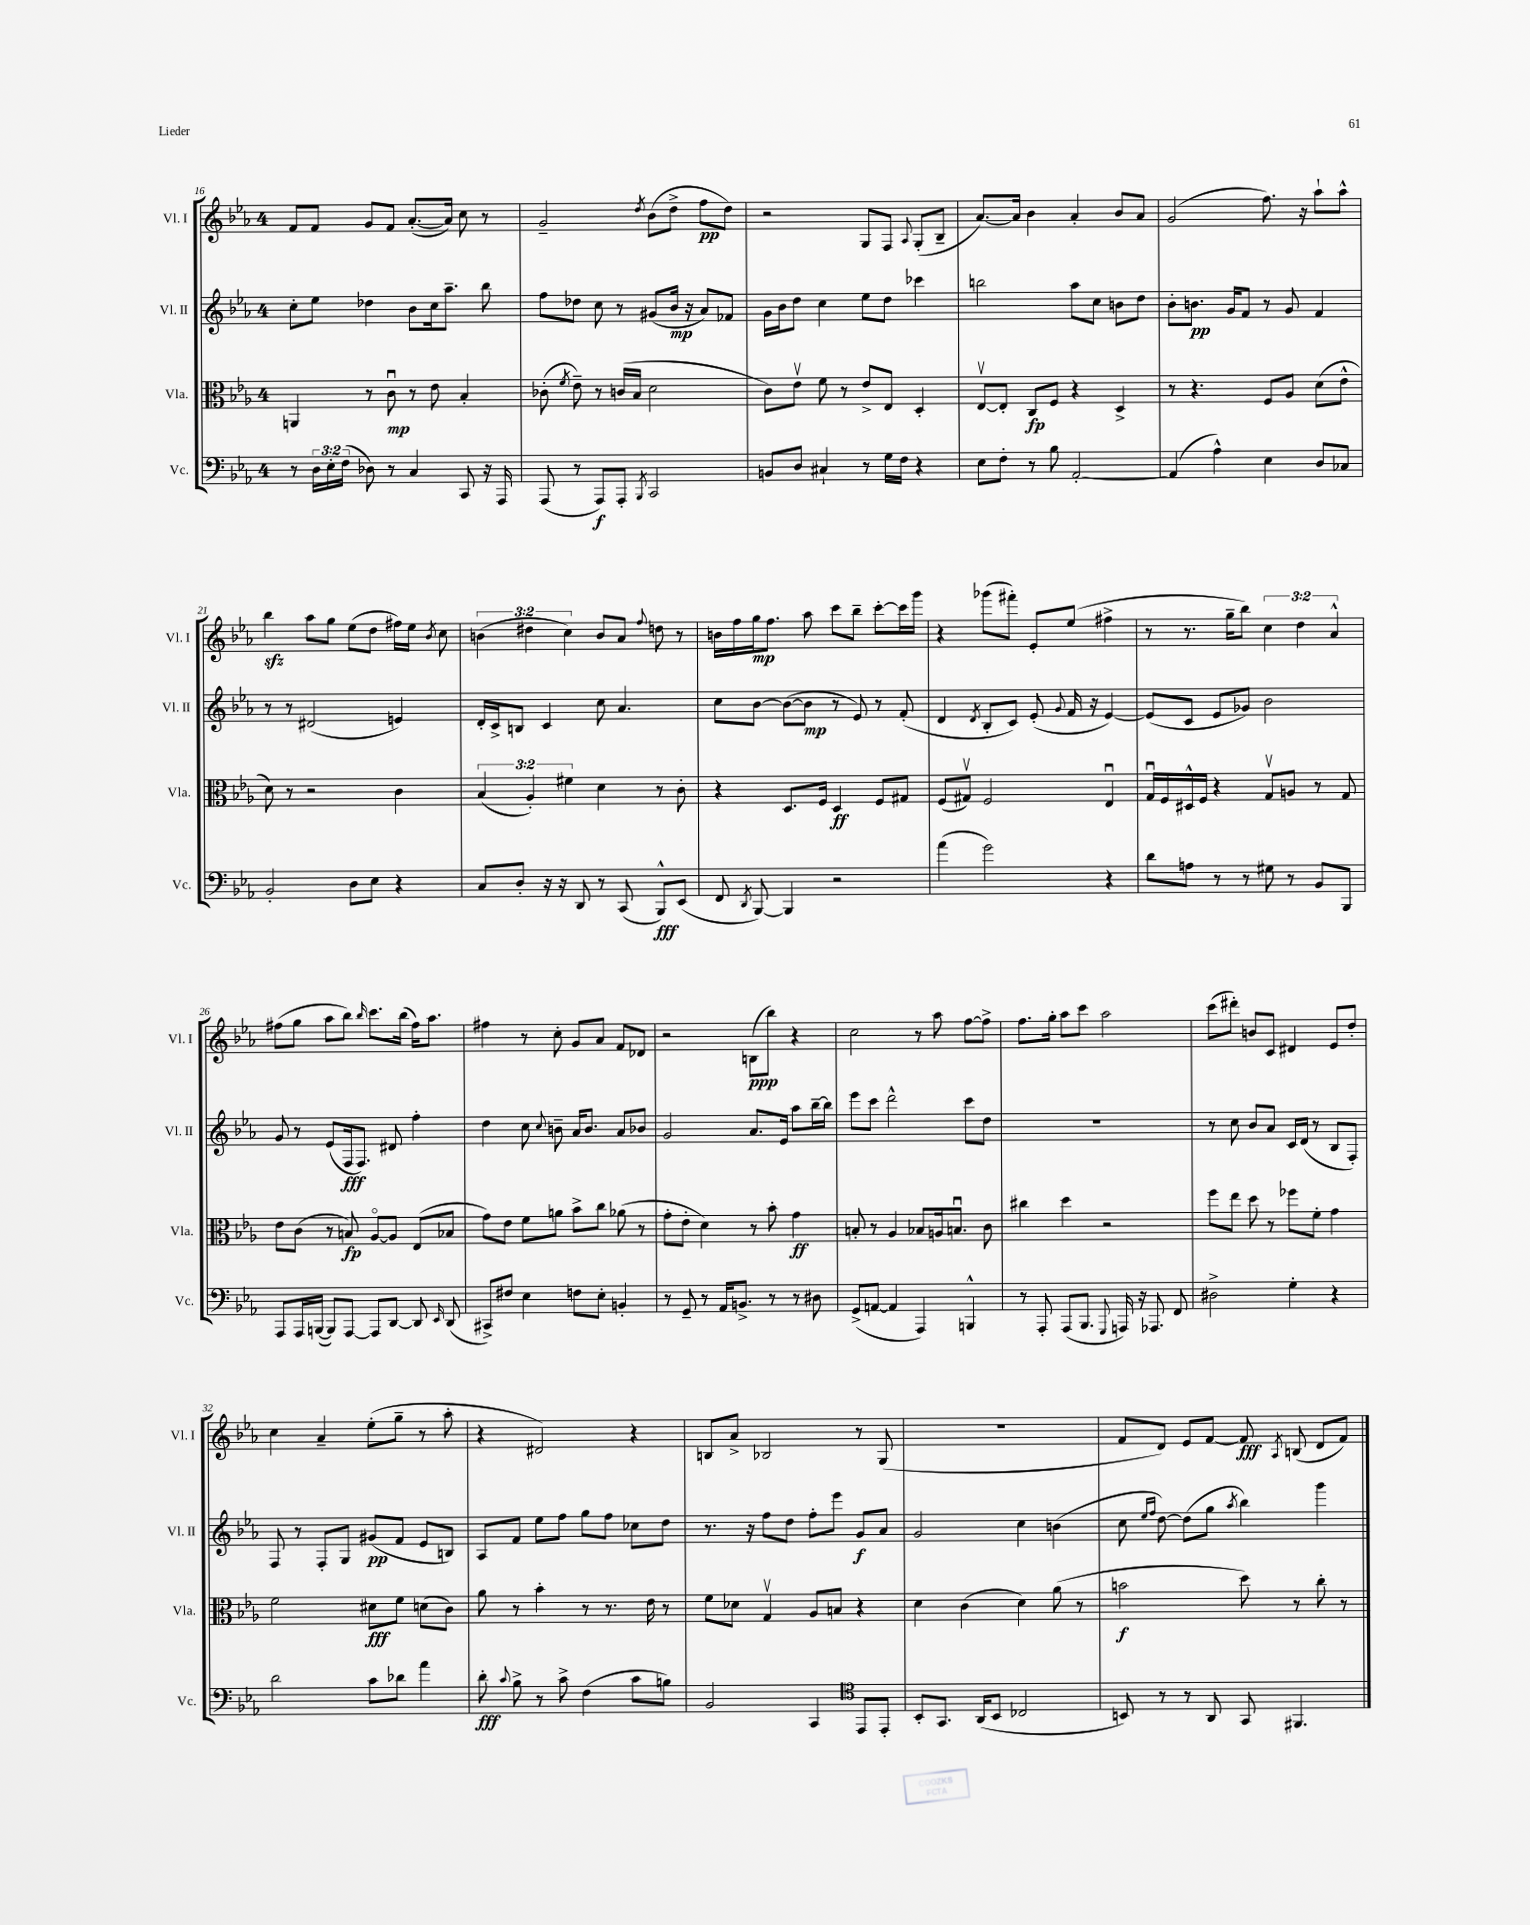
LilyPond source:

<<
\new StaffGroup <<
\new Staff = "s0" \with { instrumentName = "Vl. I" shortInstrumentName = "Vl. I" } {
    \clef treble \key ees \major \once \override Staff.TimeSignature.style = #'single-digit \time 4/4 \override Staff.TupletNumber.text = #tuplet-number::calc-fraction-text
    \autoBeamOff f'8[ f'8] g'8[ f'8] aes'8.[~-.( aes'16]) c''8 r8 |
    g'2-- \acciaccatura { d''8 } bes'8[( d''8]-> f''8[\pp d''8]) |
    r2 g8[ f8] \appoggiatura { aes8 } g8[-.( bes8]-- |
    aes'8.[~) aes'16] bes'4 aes'4-. bes'8[ aes'8] |
    g'2( f''8.) r16 aes''8[-! aes''8]-^ |
    bes''4\sfz aes''8[ g''8] ees''8[( d''8] fis''16[) ees''16] \acciaccatura { bes'8 } c''8 |
    \tuplet 3/2 { b'4( dis''4 c''4) } b'8[ aes'8] \appoggiatura { f''8 } d''8 r8 |
    b'16[ f''16 g''16\mp f''8.] aes''8 c'''8[ bes''8]-- c'''8[~-. c'''16 g'''16] |
    r4 ges'''8[( fis'''8]-.) ees'8[-. ees''8]( fis''4-> |
    r8 r8. g''16[-- bes''8]) \tuplet 3/2 { c''4 d''4 aes'4-^ } |
    fis''8[( g''8] aes''8[ bes''8]) \grace { bes''16 } c'''8.[ bes''16]( fis''16[) aes''8.] |
    fis''4 r8 c''8-. g'8[ aes'8] f'8[ des'8] |
    r2 b8[\ppp( bes''8]) r4 |
    c''2 r8 aes''8 f''8[~ f''8]-> |
    f''8.[ g''16]-. aes''8[ c'''8] aes''2 |
    c'''8[( dis'''8]-.) b'8[ c'8] dis'4 ees'8[ d''8]-. |
    c''4 aes'4-- ees''8[-.( g''8]-- r8 aes''8-. |
    r4 dis'2) r4 |
    b8[ aes'8]-> bes2 r8 g8( |
    R1 |
    f'8[ d'8]) ees'8[ f'8]~ f'8\fff \acciaccatura { aes8 } b8( d'8[ f'8]) \bar "|." |
}
\new Staff = "s1" \with { instrumentName = "Vl. II" shortInstrumentName = "Vl. II" } {
    \clef treble \key ees \major \once \override Staff.TimeSignature.style = #'single-digit \time 4/4
    \autoBeamOff c''8[-. ees''8] des''4 bes'8[ c''16 aes''8.]-- bes''8 |
    f''8[ des''8] c''8 r8 gis'8[( bes'16]\mp r16 aes'8[) fes'8] |
    g'16[ bes'16 d''8] c''4 ees''8[ d''8] ces'''4 |
    b''2 aes''8[ c''8] b'8[ d''8] |
    bes'8[-. b'8.]\pp g'16[ f'8] r8 g'8 f'4 |
    r8 r8 dis'2( e'4) |
    d'16[-. c'16-> b8] c'4 c''8 aes'4. |
    c''8[ bes'8]~ bes'8[~( bes'8]\mp r8 ees'8) r8 f'8-.( |
    d'4 \acciaccatura { d'8 } bes8[-. c'8]) ees'8-.( \appoggiatura { g'8 } f'16 r16 ees'4~) |
    ees'8[( c'8] ees'8[ ges'8]) bes'2 |
    g'8 r8 ees'8[( f16\fff f8.]) dis'8 f''4-. |
    d''4 c''8 \appoggiatura { c''8 } b'8-- aes'16[ b'8.] aes'8[ bes'8] |
    g'2 aes'8.[ ees'16] aes''8[ bes''16~-- bes''16] |
    ees'''8[ c'''8] d'''2-^ c'''8[ d''8] |
    R1 |
    r8 c''8 bes'8[ aes'8] c'16[ d'16]( r8 bes8[ f8]-.) |
    f8 r8 f8[-. g8] gis'8[\pp( f'8] ees'8[ b8]) |
    aes8[ f'8] ees''8[ f''8] g''8[ f''8] ces''8[ d''8] |
    r8. r16 f''8[ d''8] f''8[-. ees'''8] g'8[\f aes'8] |
    g'2 c''4 b'4( |
    c''8 \grace { ees''16[ f''16] } d''8~) d''8[( g''8] \acciaccatura { aes''8 } bes''4) g'''4 \bar "|." |
}
\new Staff = "s2" \with { instrumentName = "Vla." shortInstrumentName = "Vla." } {
    \clef alto \key ees \major \once \override Staff.TimeSignature.style = #'single-digit \time 4/4 \override Staff.TupletNumber.text = #tuplet-number::calc-fraction-text
    \autoBeamOff a,4 r8 c'8\downbow\mp r8 ees'8 bes4-. |
    ces'8-.( \acciaccatura { f'8 } ees'8--) r8 c'16[( bes16] d'2 |
    c'8[) ees'8]\upbow f'8 r8 ees'8[-> ees8] d4-. |
    ees8[~\upbow ees8]-. c8[\fp f8] r4 d4-> |
    r8 r4. f8[ aes8] d'8[( ees'8]-^ |
    d'8) r8 r2 c'4 |
    \tuplet 3/2 { bes4( aes4-.) fis'4 } d'4 r8 c'8-. |
    r4 d8.[ f16] d4\ff f8[ gis8] |
    f8[( gis8]\upbow) f2 ees4\downbow |
    g16[\downbow f16 dis16-^ f16] r4 g8[\upbow a8] r8 g8 |
    ees'8[ c'8]( r8 b8\fp) aes8[~\flageolet aes8] ees8[( bes8] |
    g'8[) ees'8] f'8[ a'8] bes'8[-> c''8] aes'8( r8 |
    g'8[-. ees'8]-. d'4) r8 bes'8-. g'4\ff |
    b8-. r8 aes4 bes8[ a16 b8.]\downbow c'8 |
    cis''4 d''4 r2 |
    f''8[ ees''8] d''8 r8 fes''8[ f'8]-. g'4 |
    f'2 dis'8[\fff f'8] d'8[( c'8]) |
    aes'8 r8 bes'4-. r8 r8. ees'16 r8 |
    f'8[ des'8] g4\upbow aes8[ b8] r4 |
    d'4 c'4( d'4) aes'8( r8 |
    b'2\f d''8) r8 c''8-. r8 \bar "|." |
}
\new Staff = "s3" \with { instrumentName = "Vc." shortInstrumentName = "Vc." } {
    \clef bass \key ees \major \once \override Staff.TimeSignature.style = #'single-digit \time 4/4 \override Staff.TupletNumber.text = #tuplet-number::calc-fraction-text
    \autoBeamOff r8 \tuplet 3/2 { d16[ ees16-. f16]( } des8) r8 c4 c,8 r16 aes,,16 |
    aes,,8( r8 aes,,8[\f) aes,,8]-. \acciaccatura { bes,,8 } c,2 |
    b,8[ d8] cis4-! r8 g16[ f16] r4 |
    ees8[ f8]-. r8 bes8 aes,2~-. |
    aes,4( aes4-^) ees4 d8[ ces8] |
    bes,2-. d8[ ees8] r4 |
    c8[ d8]-. r16 r16 d,8 r8 c,8( bes,,8[-^\fff) ees,8]( |
    f,8 \acciaccatura { d,8 } bes,,8~) bes,,4 r2 |
    aes'4( g'2) r4 |
    d'8[ a8] r8 r8 gis8 r8 bes,8[ bes,,8] |
    aes,,8[ aes,,16 b,,16]~( b,,8[) aes,,8]~ aes,,8[ d,8]~ d,8 \grace { ees,16 } d,8( |
    cis,8[->) fis8] ees4 f8[ ees8]-. b,4-. |
    r8 g,8-- r8 aes,16[ b,8.]-> r8 r8 dis8 |
    g,8[->( a,8]~ a,4 aes,,4) b,,4-^ |
    r8 aes,,8-. aes,,8[( bes,,8.] \appoggiatura { g,,8 } a,,16) r16 aes,,8. f,8 |
    dis2-> g4-. r4 |
    d'2 c'8[ des'8] aes'4 |
    d'8-.\fff \appoggiatura { c'8 } bes8-> r8 c'8-> f4( c'8[ b8]) |
    bes,2 c,4 \clef tenor ees,8[ ees,8]-. |
    bes,8[-. g,8.] aes,16[( bes,8] ces2 |
    b,8) r8 r8 aes,8 g,8 fis,4. \bar "|." |
}
>>
>>
\layout { \context { \Score currentBarNumber = #16 } }
